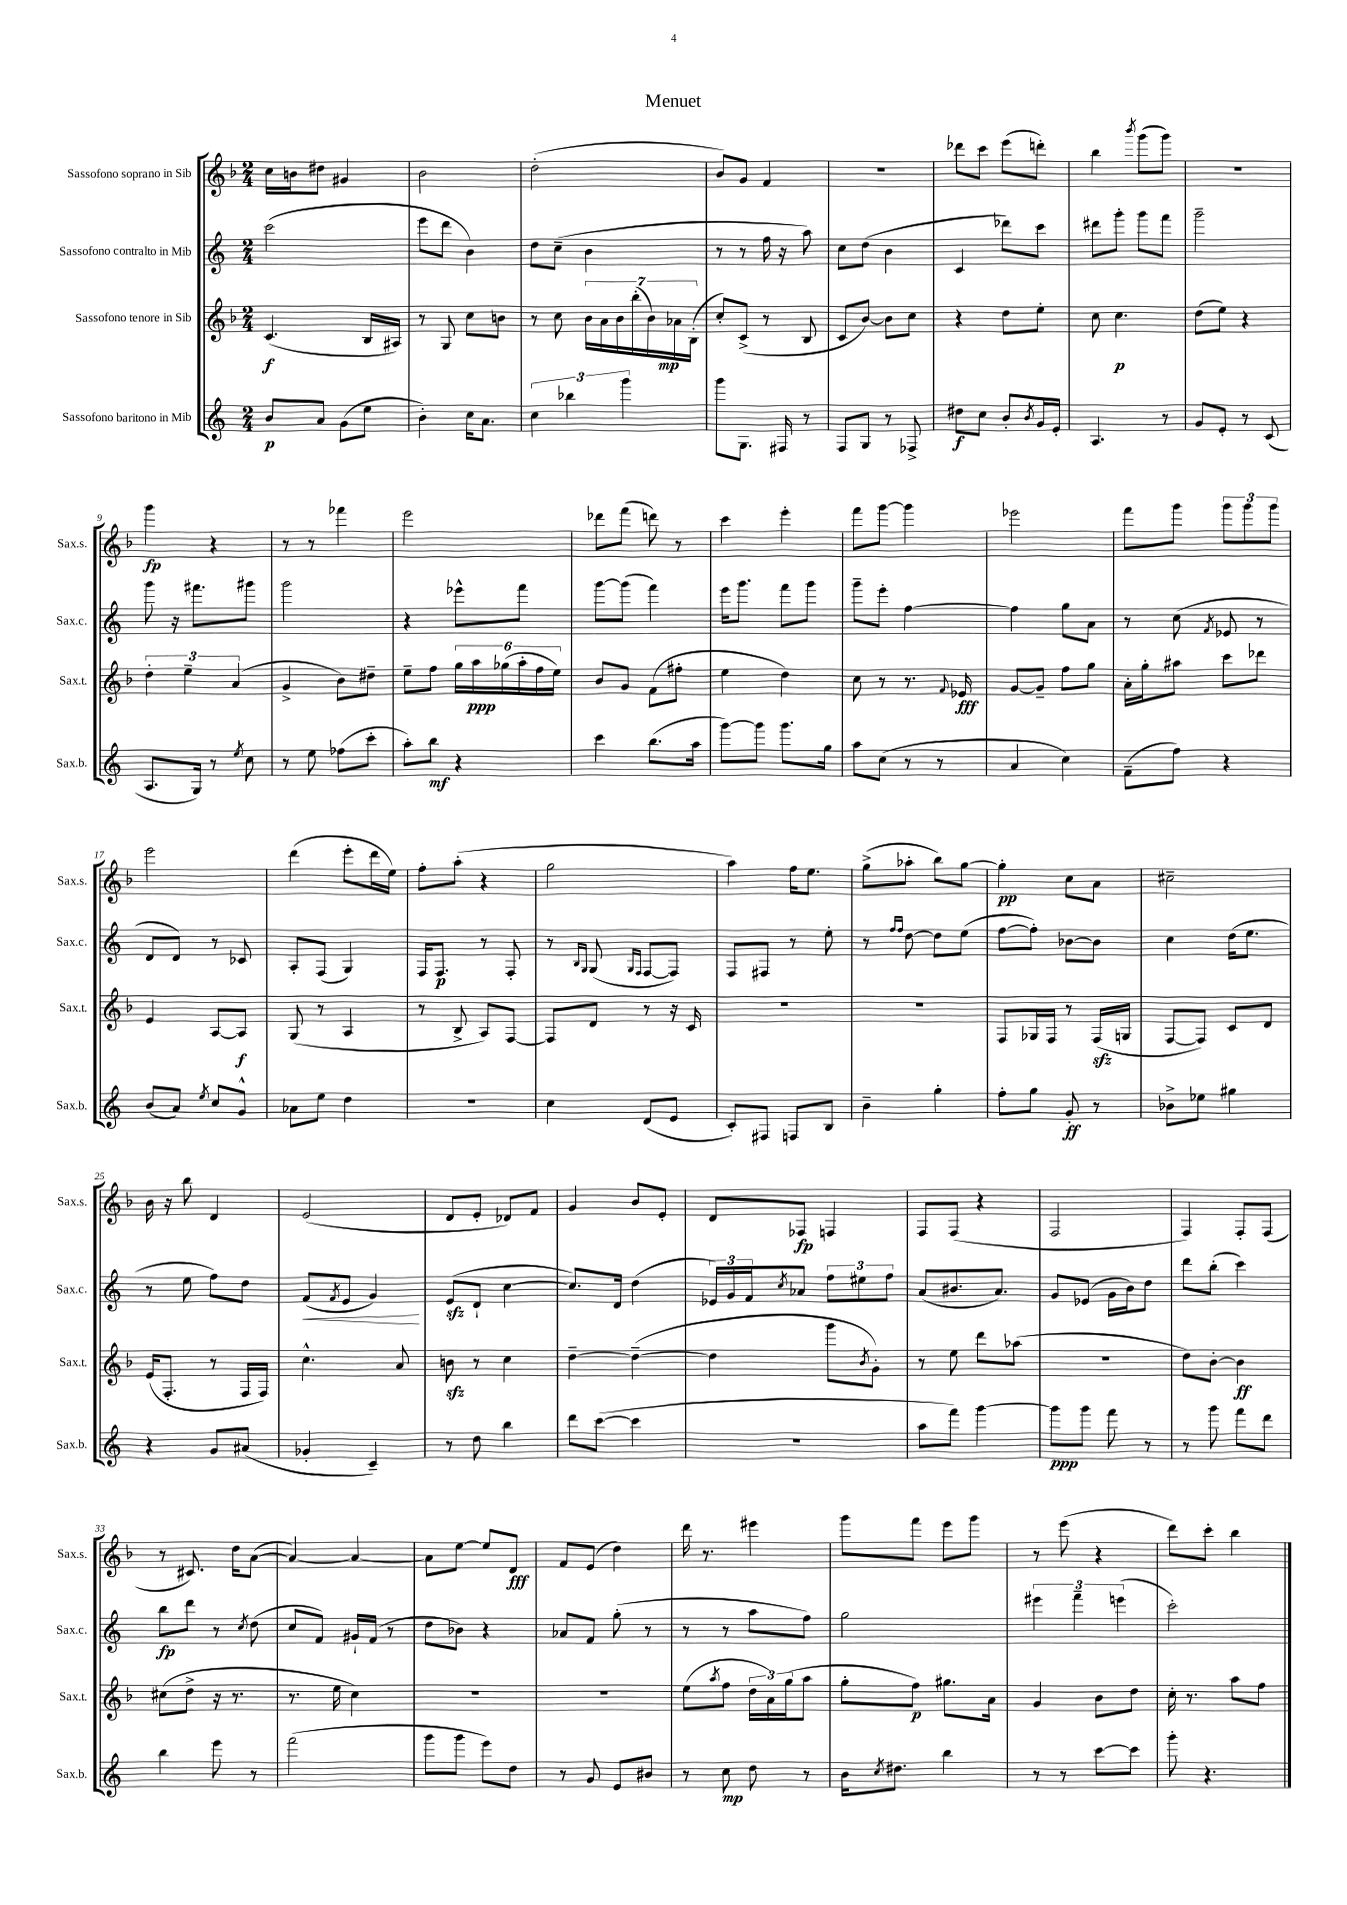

**kern	**dynam	**kern	**dynam	**kern	**dynam	**kern	**dynam
*part4	*part4	*part3	*part3	*part2	*part2	*part1	*part1
*staff4	*staff4	*staff3	*staff3	*staff2	*staff2	*staff1	*staff1
*I"Sassofono baritono in Mib	*	*I"Sassofono tenore in Sib	*	*I"Sassofono contralto in Mib	*	*I"Sassofono soprano in Sib	*
*I'Sax.b.	*	*I'Sax.t.	*	*I'Sax.c.	*	*I'Sax.s.	*
*clefG2	*	*clefG2	*	*clefG2	*	*clefG2	*
*k[]	*	*k[b-]	*	*k[]	*	*k[b-]	*
*M2/4	*	*M2/4	*	*M2/4	*	*M2/4	*
=1	=1	=1	=1	=1	=1	=1	=1
8b/L	p	(4.c/	f	(2ccc\	.	16cc\LL	.
.	.	.	.	.	.	16bn\J	.
8a/J	.	.	.	.	.	8dd#X\J	.
(8g\L	.	.	.	.	.	4g#X/	.
8ee\J	.	16B-/LL	.	.	.	.	.
.	.	16A#X/JJ)	.	.	.	.	.
=2	=2	=2	=2	=2	=2	=2	=2
4b'\)	.	8r	.	8eee\L	.	2b-\	.
.	.	8G/	.	8ddd\J	.	.	.
16cc\KL	.	8cc\L	.	4b\)	.	.	.
8.a\J	.	.	.	.	.	.	.
.	.	8bn\J	.	.	.	.	.
=3	=3	=3	=3	=3	=3	=3	=3
6cc\	.	8r	.	8dd\L	.	(2dd'\	.
.	.	8cc\	.	(8cc~\J	.	.	.
6bb-X\	.	.	.	.	.	.	.
.	.	28b-\LL	.	4b\	.	.	.
.	.	28a\	.	.	.	.	.
.	.	28b-\	.	.	.	.	.
6ggg\	.	.	.	.	.	.	.
.	.	(28bb-'\	.	.	.	.	.
.	.	28b-\)	.	.	.	.	.
.	.	28a-X\	mp	.	.	.	.
.	.	(28B-'\JJ	.	.	.	.	.
=4	=4	=4	=4	=4	=4	=4	=4
8ggg\L	.	8cc'/L)	.	8r	.	8b-/L)	.
8.G\J	.	(8c^/J	.	8r	.	8g/J	.
.	.	8r	.	16ff\	.	4f/	.
16F#X/	.	.	.	16r	.	.	.
8r	.	8B-/	.	8aa\)	.	.	.
=5	=5	=5	=5	=5	=5	=5	=5
8F/L	.	8c/L	.	8cc\L	.	2r	.
8G/J	.	[8b-/J)	.	(8dd\J	.	.	.
8r	.	8b-\L]	.	4b\	.	.	.
8F-X^/	.	8cc\J	.	.	.	.	.
=6	=6	=6	=6	=6	=6	=6	=6
8dd#X\L	f	4r	.	4c/	.	8ddd-X\L	.
8cc\J	.	.	.	.	.	8ccc\J	.
8b'/L	.	8dd\L	.	8ddd-X\L)	.	(8eee\L	.
8qb/	.	.	.	.	.	.	.
16g/L	.	8ee'\J	.	8ccc\J	.	8dddn'\J)	.
16e'/JJ	.	.	.	.	.	.	.
=7	=7	=7	=7	=7	=7	=7	=7
4.A/	.	8cc\	.	8ddd#X\L	.	4bb-\	.
.	.	4.cc\	p	8ggg'\J	.	.	.
.	.	.	.	.	.	8qbbb-/	.
.	.	.	.	8ggg\L	.	(8ggg\L	.
8r	.	.	.	8fff\J	.	8ggg\J)	.
=8	=8	=8	=8	=8	=8	=8	=8
8g/L	.	(8dd\L	.	2ggg~\	.	2r	.
8e'/J	.	8ee\J)	.	.	.	.	.
8r	.	4r	.	.	.	.	.
(8c/	.	.	.	.	.	.	.
!!LO:LB:g=z
=9	=9	=9	=9	=9	=9	=9	=9
8.A/L	.	6dd'\	.	8ggg\	.	4ggg\	fp
.	.	.	.	16r	.	.	.
.	.	6ee~\	.	.	.	.	.
16G/Jk)	.	.	.	8.fff#X\L	.	.	.
8r	.	.	.	.	.	4r	.
.	.	(6a/	.	.	.	.	.
8qee/	.	.	.	.	.	.	.
8cc\	.	.	.	8ggg#X\J	.	.	.
=10	=10	=10	=10	=10	=10	=10	=10
8r	.	4g^/	.	2ggg\	.	8r	.
8ee\	.	.	.	.	.	8r	.
(8ff-X\L	.	8b-\L)	.	.	.	4fff-X\	.
8ccc'\J	.	8dd#X~\J	.	.	.	.	.
=11	=11	=11	=11	=11	=11	=11	=11
8aa'\L)	.	8ee~\L	.	4r	.	2eee\	.
8bb\J	mf	8ff\J	.	.	.	.	.
4r	.	24gg\LL	.	8eee-X^^\L	.	.	.
.	.	24aa\	ppp	.	.	.	.
.	.	(24gg-X\	.	.	.	.	.
.	.	24aa'\	.	8fff\J	.	.	.
.	.	24ff\	.	.	.	.	.
.	.	24ee\JJ)	.	.	.	.	.
=12	=12	=12	=12	=12	=12	=12	=12
4ccc\	.	8b-/L	.	[8ggg\L	.	8ddd-X\L	.
.	.	8g/J	.	(8ggg\J]	.	(8fff\J	.
(8.bb\L	.	(8f\L	.	4fff\)	.	8dddn\)	.
.	.	8ff#X'\J	.	.	.	8r	.
16aa\Jk	.	.	.	.	.	.	.
=13	=13	=13	=13	=13	=13	=13	=13
[8ggg\L)	.	4ee\	.	16eee\KL	.	4ccc\	.
.	.	.	.	8.ggg\J	.	.	.
8ggg\J]	.	.	.	.	.	.	.
8.ggg\L	.	4dd\)	.	8fff\L	.	4eee'\	.
.	.	.	.	8ggg\J	.	.	.
16gg\Jk	.	.	.	.	.	.	.
=14	=14	=14	=14	=14	=14	=14	=14
8aa\L	.	8cc\	.	8ggg~\L	.	8fff\L	.
(8cc\J	.	8r	.	8eee'\J	.	[8ggg\J	.
8r	.	8.r	.	[4ff\	.	4ggg\]	.
8r	.	.	.	.	.	.	.
.	.	8qqf/	.	.	.	.	.
.	.	16e-X/	fff	.	.	.	.
=15	=15	=15	=15	=15	=15	=15	=15
4a/	.	[8g/L	.	4ff\]	.	2eee-X\	.
.	.	8g~/J]	.	.	.	.	.
4cc\)	.	8ff\L	.	8gg\L	.	.	.
.	.	8gg\J	.	8a\J	.	.	.
=16	=16	=16	=16	=16	=16	=16	=16
(8f~\L	.	16a'\LL	.	8r	.	8fff\L	.
.	.	16gg'\J	.	.	.	.	.
8ff\J)	.	8aa#X\J	.	(8cc\	.	8ggg\J	.
.	.	.	.	8qf/	.	.	.
4r	.	8ccc\L	.	8e-X/	.	12ggg\L	.
.	.	.	.	.	.	12ggg\	.
.	.	8ddd-X\J	.	8r	.	.	.
.	.	.	.	.	.	12ggg\J	.
!!LO:LB:g=z
=17	=17	=17	=17	=17	=17	=17	=17
(8b/L	.	4e/	.	8d/L	.	2eee\	.
8a/J)	.	.	.	8d/J)	.	.	.
8qee/	.	.	.	.	.	.	.
8cc/L	.	[8A/L	.	8r	.	.	.
8g^^/J	.	8A/J]	f	8c-X/	.	.	.
=18	=18	=18	=18	=18	=18	=18	=18
8a-X\L	.	(8G/	.	8A'/L	.	(4ddd\	.
8ee\J	.	8r	.	(8F/J	.	.	.
4dd\	.	4A/	.	4G/)	.	8eee'\L	.
.	.	.	.	.	.	16ddd\L	.
.	.	.	.	.	.	16ee\JJ)	.
=19	=19	=19	=19	=19	=19	=19	=19
2r	.	8r	.	16F/KL	.	8ff'\L	.
.	.	.	.	8.F/J	p	.	.
.	.	8B-^/	.	.	.	(8aa'\J	.
.	.	8A/L)	.	8r	.	4r	.
.	.	[8F/J	.	8F'/	.	.	.
=20	=20	=20	=20	=20	=20	=20	=20
4cc\	.	8F/L]	.	8r	.	2gg\	.
.	.	.	.	16qqB/LL	.	.	.
.	.	.	.	16qqG/JJ	.	.	.
.	.	8d/J	.	(8G/	.	.	.
.	.	.	.	16qqG/LL	.	.	.
.	.	.	.	16qqF/JJ	.	.	.
(8d/L	.	8r	.	[8F/L	.	.	.
8e/J	.	16r	.	8F/J])	.	.	.
.	.	16c/	.	.	.	.	.
=21	=21	=21	=21	=21	=21	=21	=21
8c'/L)	.	2r	.	8F/L	.	4aa\)	.
8F#X/J	.	.	.	8F#X/J	.	.	.
8Fn/L	.	.	.	8r	.	16ff\KL	.
.	.	.	.	.	.	8.ee\J	.
8B/J	.	.	.	8ee'\	.	.	.
=22	=22	=22	=22	=22	=22	=22	=22
4b~\	.	2r	.	8r	.	(8gg^\L	.
.	.	.	.	16qqff/LL	.	.	.
.	.	.	.	16qqff/JJ	.	.	.
.	.	.	.	[8dd\	.	8aa-X'\J	.
4gg'\	.	.	.	8dd\L]	.	8bb-\L)	.
.	.	.	.	(8ee\J	.	[8gg\J	.
=23	=23	=23	=23	=23	=23	=23	=23
8ff'\L	.	8F/L	.	[8ff\L	.	4gg'\]	pp
8gg\J	.	16G-X/L	.	8ff'\J])	.	.	.
.	.	16F/JJ	.	.	.	.	.
8g'/	ff	8r	.	[8b-X\L	.	8cc\L	.
8r	.	(16Fzz/LL	.	8b-\J]	.	8a\J	.
.	.	16Gn/JJ	.	.	.	.	.
=24	=24	=24	=24	=24	=24	=24	=24
8b-X^\L	.	[8F/L	.	4cc\	.	2cc#X~\	.
8ee-X\J	.	8F/J])	.	.	.	.	.
4gg#X\	.	8c/L	.	(16dd\KL	.	.	.
.	.	.	.	8.ee\J	.	.	.
.	.	8d/J	.	.	.	.	.
!!LO:LB:g=z
=25	=25	=25	=25	=25	=25	=25	=25
4r	.	(16e/KL	.	8r	.	16b-\	.
.	.	8.F'/J	.	.	.	16r	.
.	.	.	.	8ee\	.	8bb-\	.
8g/L	.	8r	.	8ff\L)	.	4d/	.
(8a#X/J	.	16F/LL	.	8dd\J	.	.	.
.	.	16F/JJ)	.	.	.	.	.
=26	=26	=26	=26	=26	=26	=26	=26
!	!	!	!	!	!LO:HP:b	!	!
4g-X'/	.	4.cc^^\	.	(8f/L	<	(2e/	.
.	.	.	.	8qf/	.	.	.
.	.	.	.	8e/J	.	.	.
4c~/)	.	.	.	4g/)	.	.	.
.	.	8a/	.	.	.	.	.
.	.	.	.	.	[	.	.
=27	=27	=27	=27	=27	=27	=27	=27
8r	.	8bnzz\	.	(8ezz/L	.	8d/L	.
8dd\	.	8r	.	8d`/J	.	8e'/J	.
4bb\	.	4cc\	.	[4cc\	.	8d-X/L)	.
.	.	.	.	.	.	8f/J	.
=28	=28	=28	=28	=28	=28	=28	=28
8ddd\L	.	[4dd~\	.	8.cc/L])	.	4g/	.
([8ccc\J	.	.	.	.	.	.	.
.	.	.	.	16d/Jk	.	.	.
4ccc\]	.	(4dd~\_	.	(4dd\	.	8b-/L	.
.	.	.	.	.	.	8e'/J	.
=29	=29	=29	=29	=29	=29	=29	=29
2r	.	4dd\]	.	24e-X/LL)	.	8d/L	.
.	.	.	.	24g/	.	.	.
.	.	.	.	24f/J	.	.	.
.	.	.	.	8qcc/	.	.	.
.	.	.	.	8a-X/J	.	8F-X/J	fp
.	.	8ggg\L	.	12ff\L	.	4Fn/	.
.	.	.	.	12ee#X\	.	.	.
.	.	8qb-/	.	.	.	.	.
.	.	8g'\J)	.	.	.	.	.
.	.	.	.	12ff\J	.	.	.
=30	=30	=30	=30	=30	=30	=30	=30
8aa\L	.	8r	.	(8a/L	.	8F/L	.
8fff\J)	.	8ee\	.	8.b#X/	.	(8F/J	.
[4ggg\	.	8ddd\L	.	.	.	4r	.
.	.	.	.	8.a/J)	.	.	.
.	.	(8aa-X\J	.	.	.	.	.
=31	=31	=31	=31	=31	=31	=31	=31
8ggg\L]	ppp	2r	.	8g/L	.	2F/	.
8ggg\J	.	.	.	(8e-X/J	.	.	.
8fff\	.	.	.	16g\LL	.	.	.
.	.	.	.	16b\J)	.	.	.
8r	.	.	.	8dd\J	.	.	.
=32	=32	=32	=32	=32	=32	=32	=32
8r	.	8dd\L)	.	8ddd\L	.	4F/)	.
8ggg\	.	[8b-'\J	.	(8bb'\J	.	.	.
8fff\L	.	4b-\]	ff	4ccc\)	.	8F'/L	.
8ddd\J	.	.	.	.	.	(8F/J	.
!!LO:LB:g=z
=33	=33	=33	=33	=33	=33	=33	=33
4bb\	.	(8cc#X\L	.	8bb\L	fp	8r	.
.	.	8dd^\J	.	8ddd\J	.	8.c#X/)	.
8eee\	.	16r	.	8r	.	.	.
.	.	8.r	.	.	.	16dd\KL	.
.	.	.	.	8qcc/	.	.	.
8r	.	.	.	(8dd\	.	([8a\J	.
=34	=34	=34	=34	=34	=34	=34	=34
(2fff\	.	8.r	.	8cc/L	.	4a/_)	.
.	.	.	.	8f/J)	.	.	.
.	.	16ee\	.	.	.	.	.
.	.	4cc\)	.	16g#X`/LL	.	4a/_	.
.	.	.	.	(16f/JJ	.	.	.
.	.	.	.	8r	.	.	.
=35	=35	=35	=35	=35	=35	=35	=35
8ggg\L	.	2r	.	8dd\L	.	8a\L]	.
8ggg\J	.	.	.	8b-X\J)	.	[8ee\J	.
8eee\L)	.	.	.	4r	.	8ee/L]	.
8dd\J	.	.	.	.	.	8d/J	fff
=36	=36	=36	=36	=36	=36	=36	=36
8r	.	2r	.	8a-X/L	.	8f/L	.
8g/	.	.	.	8f/J	.	(8e/J	.
8e/L	.	.	.	(8gg'\	.	4dd\)	.
8b#X/J	.	.	.	8r	.	.	.
=37	=37	=37	=37	=37	=37	=37	=37
8r	.	(8ee\L	.	8r	.	16ddd\	.
.	.	.	.	.	.	8.r	.
.	.	8qaa/	.	.	.	.	.
8cc\	mp	8ff\J	.	8r	.	.	.
8dd\	.	24dd\LL	.	8aa\L	.	4eee#X\	.
.	.	24a\)	.	.	.	.	.
.	.	(24gg\J	.	.	.	.	.
8r	.	8aa\J	.	8ff\J)	.	.	.
=38	=38	=38	=38	=38	=38	=38	=38
16b\KL	.	8gg'\L	.	2gg\	.	8ggg\L	.
8qcc/	.	.	.	.	.	.	.
8.dd#X\J	.	.	.	.	.	.	.
.	.	8ff\J)	p	.	.	8fff\J	.
4bb\	.	8.gg#X\L	.	.	.	8eee\L	.
.	.	.	.	.	.	8ggg\J	.
.	.	16a\Jk	.	.	.	.	.
=39	=39	=39	=39	=39	=39	=39	=39
8r	.	4g/	.	6eee#X\	.	8r	.
8r	.	.	.	.	.	(8eee\	.
.	.	.	.	6fff~\	.	.	.
[8ccc\L	.	8b-\L	.	.	.	4r	.
.	.	.	.	(6eeen\	.	.	.
8ccc\J]	.	8dd\J	.	.	.	.	.
=40	=40	=40	=40	=40	=40	=40	=40
8ggg'\	.	16cc'\	.	2ccc'\)	.	8ddd\L)	.
.	.	8.r	.	.	.	.	.
4.r	.	.	.	.	.	8ccc'\J	.
.	.	8aa\L	.	.	.	4bb-\	.
.	.	8ff\J	.	.	.	.	.
==	==	==	==	==	==	==	==
*-	*-	*-	*-	*-	*-	*-	*-
